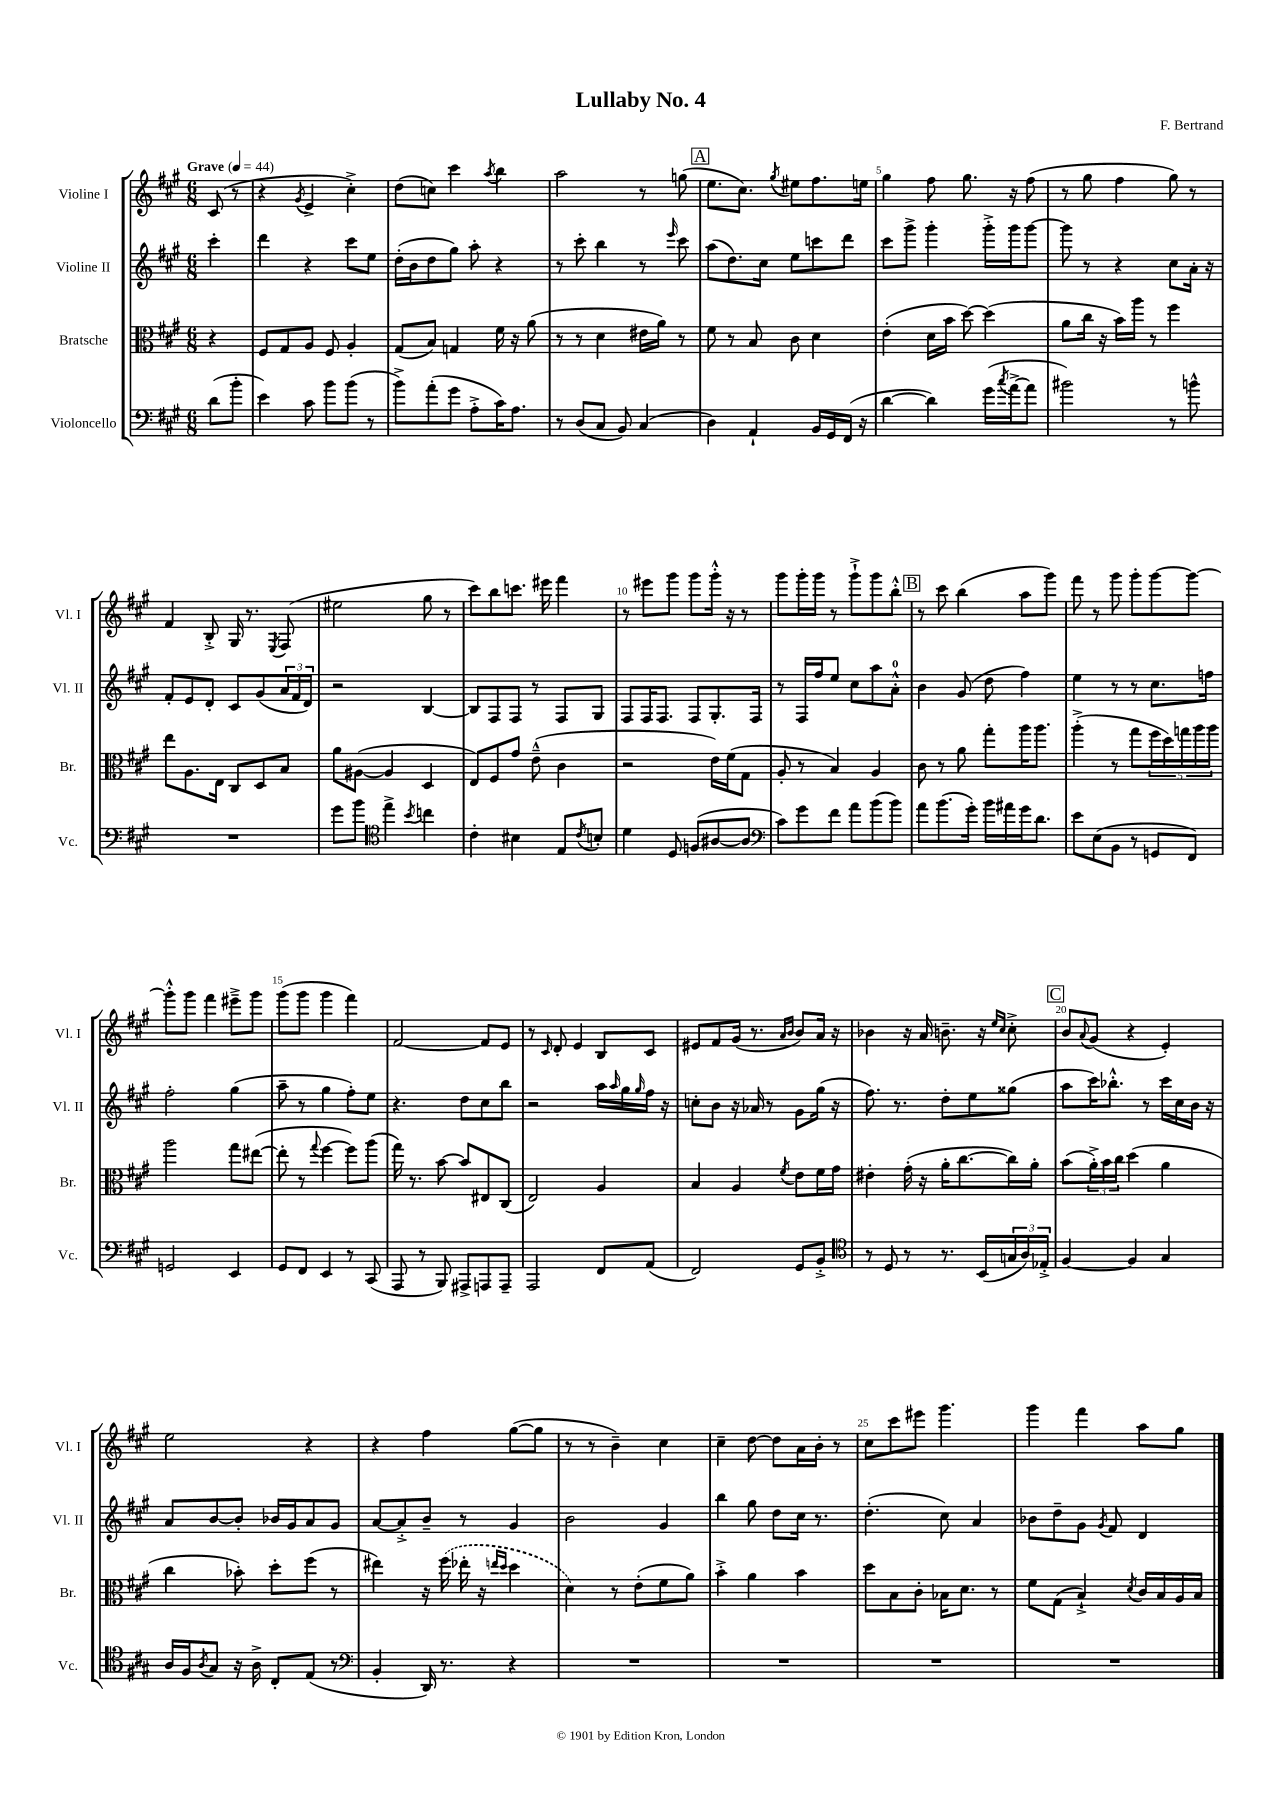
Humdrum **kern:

**kern	**kern	**kern	**kern
*part4	*part3	*part2	*part1
*staff4	*staff3	*staff2	*staff1
*I"Violoncello	*I"Bratsche	*I"Violine II	*I"Violine I
*I'Vc.	*I'Br.	*I'Vl. II	*I'Vl. I
*clefF4	*clefC3	*clefG2	*clefG2
*k[f#c#g#]	*k[f#c#g#]	*k[f#c#g#]	*k[f#c#g#]
*M6/8	*M6/8	*M6/8	*M6/8
*MM44	*MM44	*MM44	*MM44
=	=	=	=
!	!	!	!LO:TX:a:B:t=Grave
(8d\L	4r	4ccc#'\	(8c#/
8b'\J	.	.	8r
=1	=1	=1	=1
4e\)	8F#/L	4ddd\	4r
.	8G#/	.	.
.	.	.	8qg#/
8c#\	8A/J	4r	4e^/
8b\L	8F#/	.	.
(8b\J	4A'/	8ccc#\L	4cc#'^\)
8r	.	8ee\J	.
=2	=2	=2	=2
8b^\L)	(8G#/L	(16dd'\LL	(8dd\L
.	.	16b\J	.
(8a'\	8B/J)	8dd\	8ccn\J)
8g#\J	4Gn/	8gg#\J)	4ccc#\
8A'^\L	.	8aa'\	.
.	.	.	8qaa/
16c#\K)	16f#\	4r	4bb\
8.A\J	16r	.	.
.	(8a\	.	.
=3	=3	=3	=3
8r	8r	8r	2aa\
(8D/L	8r	8ccc#'\	.
8C#/J	4d\	4bb\	.
8BB/)	.	.	.
(4C#/	16e#X\LL	8r	8r
.	16a\JJ)	.	.
.	.	16qqeee/	.
.	8r	8ccc#\	(8ggn\
!!LO:REH:place=s1:t=A
=4	=4	=4	=4
4D\)	8f#\	(8aa\L	8.ee\L
.	8r	8.dd\)	.
.	.	.	8.cc#\J)
4AA`/	8B/	.	.
.	.	16cc#\Jk	.
.	.	.	8qgg#/
.	8c#\	8ee\L	8ee#X\L
16BB/LL	4d\	8cccn\	8.ff#\
16GG#/	.	.	.
(16FF#/JJ	.	8ddd\J	.
16r	.	.	16een\Jk
=5	=5	=5	=5
[4d\	(4e'\	8ccc#\L	4gg#\
.	.	8ggg#^\J	.
4d\])	16d\LL	4ggg#'\	8ff#\
.	16b\JJ	.	.
.	[8dd\)	.	8.gg#\
(16g#\LL	(4dd\]	16ggg#'^\LL	.
8qcc#/	.	.	.
[16a^\J	.	16ggg#\J	16r
8a\J]	.	[8ggg#\J	(8ff#\
=6	=6	=6	=6
2b#X\)	8a\L	8ggg#\]	8r
.	16cc#\Jk	8r	8gg#\
.	16r	.	.
.	16b\LL)	4r	4ff#\
.	16aa\JJ	.	.
.	8r	.	.
8r	4ff#\	8cc#\L	8gg#\)
8bn^^\	.	16a'\Jk	8r
.	.	16r	.
!!LO:LB:g=z
=7	=7	=7	=7
2.r	8ee\L	8f#'/L	4f#/
.	8.A\	8e/	.
.	.	8d'/J	8B'^/
.	16E\Jk	.	.
.	8C#/L	8c#/L	16G#/
.	.	.	8.r
.	8D/	(8g#/	.
.	.	.	8qE/
.	8B/J	24a/L	(8F#/
.	.	24f#/	.
.	.	24d/JJ)	.
=8	=8	=8	=8
8g#\L	8a\L	2r	2ee#X\
8b\J	([8A#X\J	.	.
*clefC4	*	*	*
4ee^\	4A#/]	.	.
8qb/	.	.	.
4ccn\	4D/	[4B/	8gg#\
.	.	.	8r
=9	=9	=9	=9
4c#'\	8E/L)	8B/L]	8ccc#\L)
.	8F#/	8F#/	8bb\
4B#X\	8g#/J	8F#/J	8.cccn\J
.	(8e~^^\	8r	.
.	.	.	16eee#X\
8E/L	4c#\	8F#/L	4fff#\
8qc#/	.	.	.
8Bn'/J	.	8G#/J	.
=10	=10	=10	=10
4d\	2r	8F#/L	8r
.	.	16F#/K	8eee#X\L
.	.	8.F#/J	.
8D/	.	.	8ggg#\J
(8Fn/L	.	8F#/L	8ggg#\L
[8A#X/	16e\LL)	8.G#'/	16ggg#'^^\Jk
.	(16f#\J	.	16r
8A#/J]	8G#\J	.	8r
.	.	16F#/Jk	.
=11	=11	=11	=11
*clefF4	*	*	*
8c#\L)	8A'/	8r	8ggg#\L
8g#\	8r	16F#/LL	16ggg#'\L
.	.	16ff#/J	16ggg#\JJ
8f#\J	4B/)	8ee/J	8r
8a\L	.	8cc#\L	8ggg#`^\L
(8b\	4A/	8aa\	8ggg#\
8b\J)	.	8a'^^\J	8bb'^^\J
!!LO:REH:place=s1:t=B
=12	=12	=12	=12
8a\L	8c#\	4b\	8r
(8.b\	8r	.	8ccc#\
.	8a\	(8g#/	(4bb\
16g#'\Jk)	.	.	.
16b\LL	8gg#'\L	8dd\	.
16a#X\	.	.	.
16g#\J	16aa\K	4ff#\)	8aa\L
8.d\J	8.aa\J	.	.
.	.	.	8ggg#\J)
=13	=13	=13	=13
8e\L	(4aa'^\	4ee\	8fff#\
(8E\	.	.	8r
8BB\J	8r	8r	8ggg#\
8r	8gg#\L	8r	8ggg#'\L
8GGn/L	20ff#\L	8.cc#\L	[8ggg#\
.	20dd\)	.	.
.	20ggn\	.	.
8FF#/J)	.	.	8ggg#\J_
.	20aa\	.	.
.	.	16ffn\Jk	.
.	20aa\JJ	.	.
!!LO:LB:g=z
=14	=14	=14	=14
2GGn/	2aa\	2ff#'\	8ggg#'^^\L]
.	.	.	8ggg#\J
.	.	.	4fff#\
4EE/	8gg#\L	(4gg#\	8eee#X~^\L
.	([8ee#X\J	.	8ggg#\J
=15	=15	=15	=15
8GG#/L	8ee#'\]	8aa~\	(8ggg#\L
8FF#/J	8r	8r	8ggg#\J
.	8qqgg#/	.	.
4EE/	[4ff#\	4gg#\	4ggg#\
8r	8ff#\L])	8ff#'\L)	4fff#\)
(8CC#/	(8aa\J	8ee\J	.
=16	=16	=16	=16
8AAA/	16gg#\)	4.r	[2f#/
.	8.r	.	.
8r	.	.	.
8BBB/)	[8b\	.	.
8AAA#X^/L	8b/L]	8dd\L	.
8AAAn/	8E#X/	8cc#\	8f#/L]
8AAA~/J	(8C#/J	8bb\J	8e/J
=17	=17	=17	=17
2AAA/	2E/)	2r	8r
.	.	.	16qqc#/
.	.	.	8d'/
.	.	.	4e/
8FF#/L	4A/	16aa\LL	8B/L
.	.	16qqaa/	.
.	.	16gg#\	.
.	.	16qqgg#/	.
(8AA/J	.	16ff#\JJ	8c#/J
.	.	16r	.
=18	=18	=18	=18
2FF#/)	4B/	8ccn'\L	8e#X/L
.	.	8b\J	8f#/
.	4A/	16r	(16g#/Jk
.	.	16a-X/	8.r
.	.	8r	.
.	.	.	16qqa/LL
.	8qf#/	.	16qqb/JJ
8GG#/L	8e\L	8g#\L	8b/L)
8BB'^/J	16f#\L	(16gg#\Jk	16a/Jk
.	16g#\JJ	16r	16r
=19	=19	=19	=19
*clefC4	*	*	*
8r	4e#X'\	8.ff#\)	4b-X\
8D/	.	.	.
.	.	8.r	.
8r	(16g#'\	.	16r
.	16r	.	16a/
8.r	16a'\KL	8dd'\L	8.bn~\
.	[8.cc#\	.	.
.	.	8ee\	.
(16BB/LL	.	.	16r
.	.	.	16qqee/LL
.	.	.	16qqcc#/JJ
24Gn/	16cc#\L])	(8gg##X\J	8cc#'^\
24A/)	.	.	.
.	16a'\JJ	.	.
24E-X'^/JJ	.	.	.
!!LO:REH:place=s1:t=C
=20	=20	=20	=20
[4F#/	(8b\L	8aa\L	8b/L
.	.	.	8qqa/
.	24a'^\L)	16ccc#\K)	(8g#/J
.	24b\	.	.
.	.	8.bb-X'^^\J	.
.	24cc#\JJ	.	.
4F#/]	(4dd\	.	4r
.	.	8r	.
4G#/	4a\	16ccc#\LL	4e'/)
.	.	16cc#\	.
.	.	16b\JJ	.
.	.	16r	.
!!LO:LB:g=z
=21	=21	=21	=21
16A/LL	4cc#\	8a/L	2ee\
16F#/J	.	.	.
8qA/	.	.	.
8G#/J	.	[8b/	.
16r	8b-X'\)	8b'/J]	.
16A^\	.	.	.
8C#'/L	8dd'\L	16b-X/LL	.
.	.	16g#/J	.
(8E/J	(8ff#\J	8a/	4r
8r	8r	8g#/J	.
=22	=22	=22	=22
*clefF4	*	*	*
4BB'/	4ee#X\)	[8a/L	4r
.	.	8a'^/]	.
16DD/)	16r	8b~/J	4ff#\
8.r	(16ff#\	.	.
.	16ee-X'\	8r	.
.	16r	.	.
.	16qqeen/LL	.	.
.	16qqdd/JJ	.	.
4r	4dd\	4g#/	([8gg#\L
.	.	.	8gg#\J]
=23	=23	=23	=23
2.r	4d\)	2b\	8r
.	.	.	8r
.	8r	.	4b~\)
.	(8e'\L	.	.
.	8f#\	4g#/	4cc#\
.	8a\J)	.	.
=24	=24	=24	=24
2.r	4b'^\	4bb\	4cc#~\
.	4a\	8gg#\	[8dd\
.	.	8dd\L	8dd\L]
.	4b\	16cc#\Jk	16a\L
.	.	8.r	16b'\JJ
.	.	.	8r
=25	=25	=25	=25
2.r	8dd\L	(4.dd'\	8cc#\L
.	8B\	.	8ccc#\
.	8c#'\J	.	8eee#X\J
.	16B-X\KL	8cc#\)	4.ggg#\
.	8.d\J	.	.
.	.	4a/	.
.	8r	.	.
=26	=26	=26	=26
2.r	8f#\L	8b-X\L	4ggg#\
.	(8G#\J	8dd~\	.
.	4B`^/)	8g#\J	4fff#\
.	.	8qg#/	.
.	.	8f#/	.
.	8qd/	.	.
.	16c#/LL	4d/	8aa\L
.	16B/	.	.
.	16A/	.	8gg#\J
.	16B/JJ	.	.
==	==	==	==
*-	*-	*-	*-
